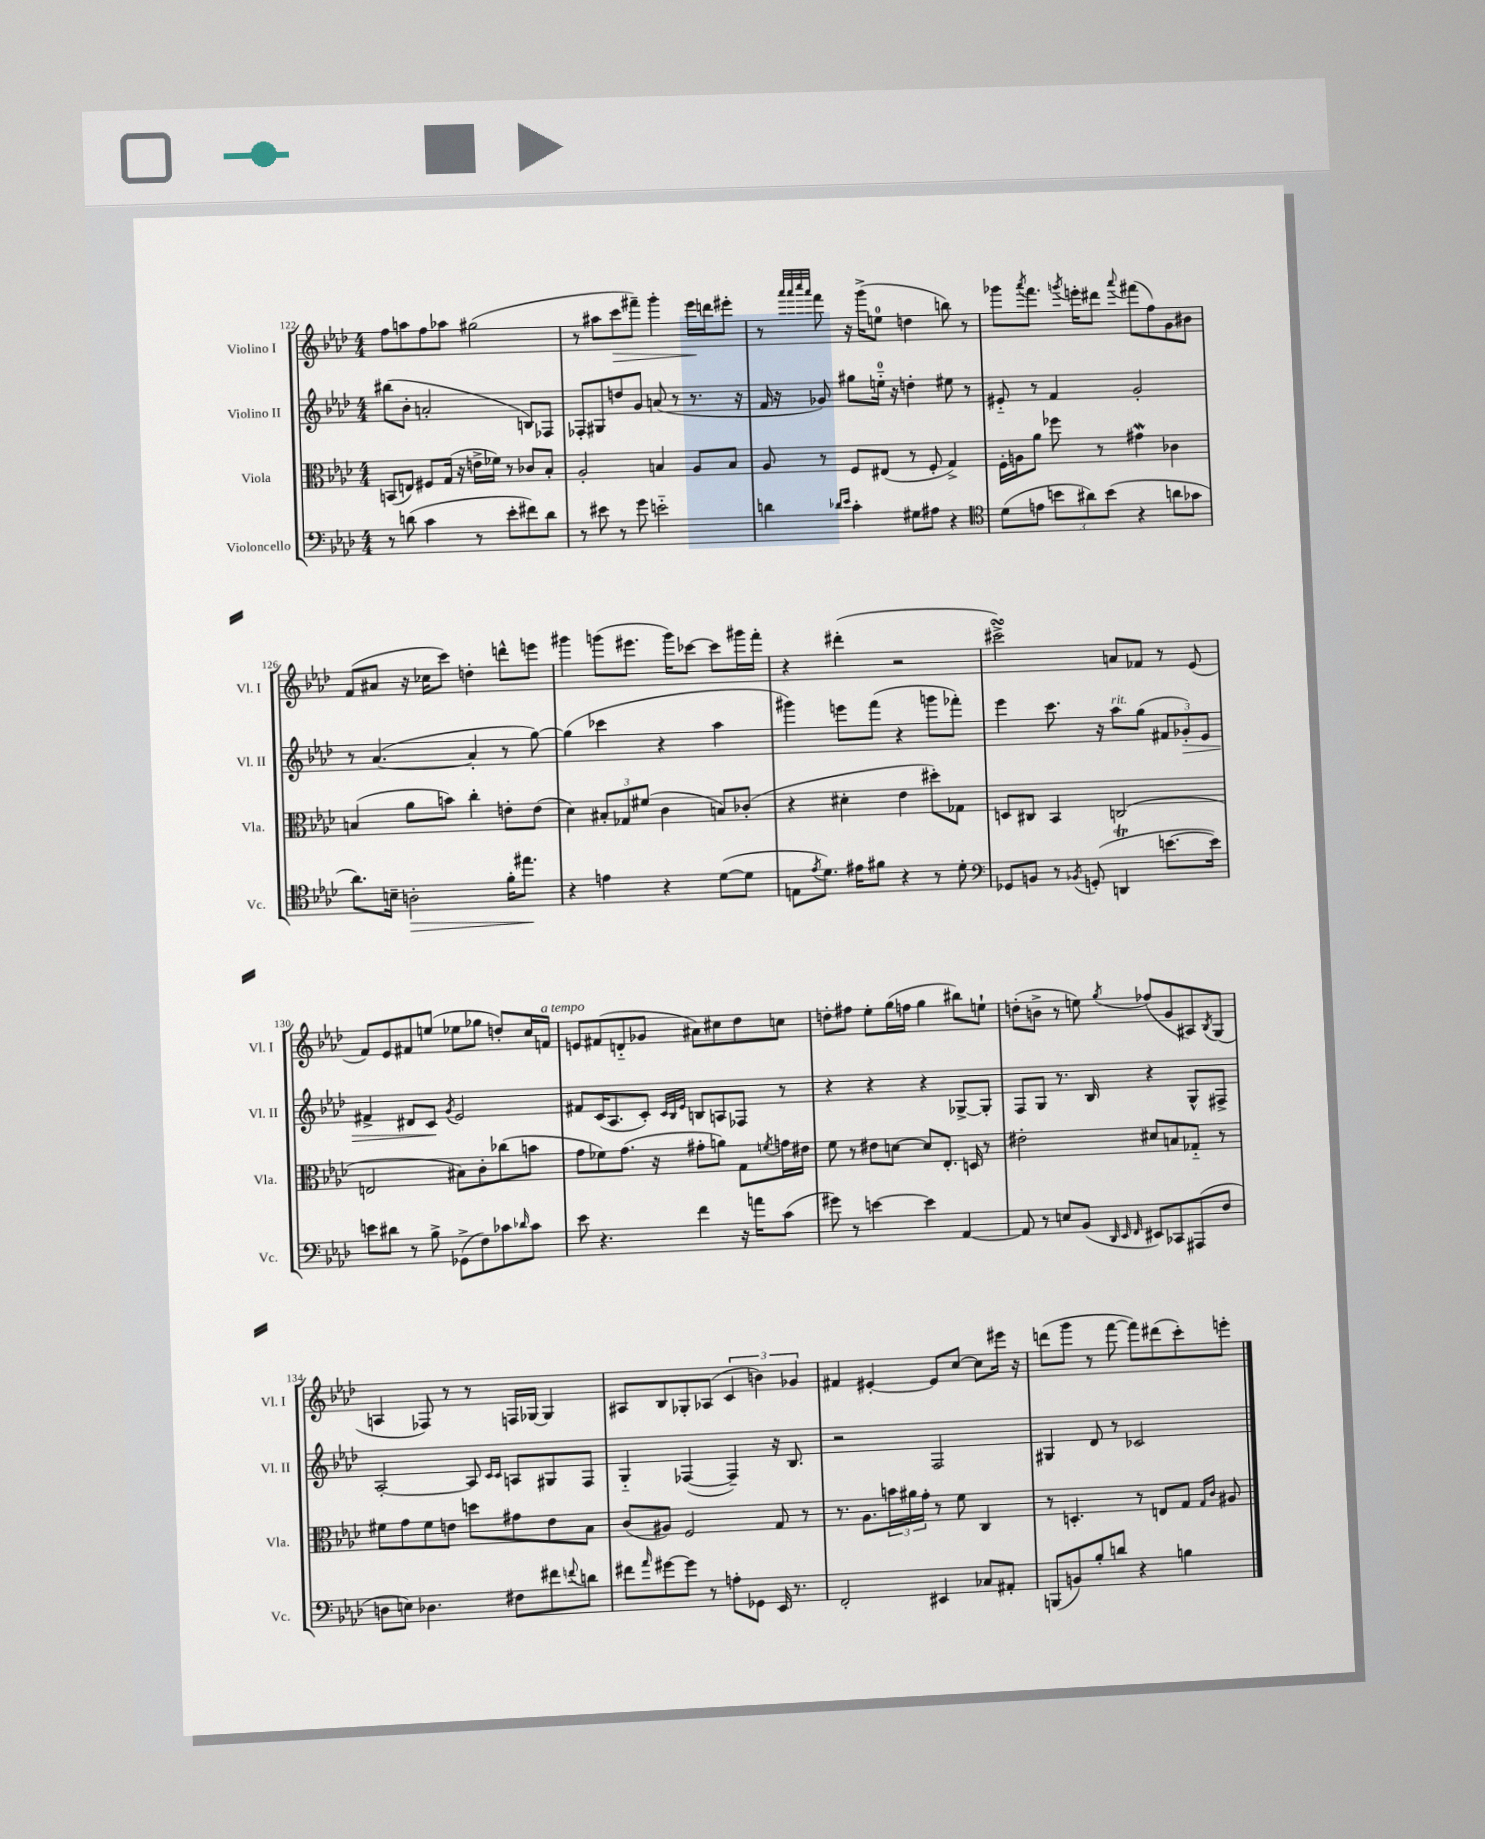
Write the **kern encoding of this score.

**kern	**kern	**kern	**kern
*staff4	*staff3	*staff2	*staff1
*clefF4	*clefC3	*clefG2	*clefG2
*k[b-e-a-d-]	*k[b-e-a-d-]	*k[b-e-a-d-]	*k[b-e-a-d-]
*M4/4	*M4/4	*M4/4	*M4/4
8r	(8BB	(8bb#	8ff
(8d	8E)	8b-'	8aa
4c	8F#	2a'	8ff
.	(16G	.	8aa-
.	16r	.	.
8r	16e^	.	(2gg#
.	16f-)	.	.
8e-'	8r	.	.
8f#)	8c-	8B)	.
8d	8B-'	8F-	.
=	=	=	=
8r	2A-'	8F-'	8r
8e#	.	8G#	8aa#
8r	.	8dd	8ccc
8g	.	8g	8fff#~)
2e'~	4B	(8a	4ggg'
.	.	8r	.
.	8A-	8.r	16eee-
.	.	.	16ddd
.	8B	.	8eee#'
.	.	16r	.
=	=	=	=
4d	8A-	16f	8r
.	.	16r	.
.	.	.	32qqaaa-
.	.	.	32qqaaa-
.	.	.	32qqcccc
.	.	.	32qqaaa-
.	8r	8g-)	8fff
16qqd-	.	.	.
16qqe-	.	.	.
4c'	8F	8gg#	16r
.	.	.	(16ggg^
.	(8E#	16ee'~	8ee
.	.	16r	.
8G#	8r	4dd'	4dd
8A#	8F'	.	.
4r	4G^)	8ee#	8bb)
.	.	8r	8r
=	=	=	=
*clefC4	*	*	*
(8d-	16F'	8e#'~	8ggg-
.	16A	.	.
.	.	.	8qaaa-
8e	8a-	8r	8.fff
12b	8ff-	4f	.
.	.	.	8qggg
.	.	.	16eee'
12a#)	.	.	.
.	8r	.	8ddd#
(12b	.	.	.
.	.	.	8qqaaa-
4r	4g#	2g'	(8fff#
.	.	.	8ff)
8a	4c-	.	8g
8g-	.	.	8b#
=	=	=	=
8.a-)	(4B	8r	(8f
.	.	([4.a-	8a#
16B~	.	.	.
2A'	8a-	.	16r
.	.	.	16cc-
.	8b)	.	8ccc)
.	4cc'	4a-']	4dd'
16f'	8e'	8r	8ddd^^
8.ee#	.	.	.
.	(8e	[8gg)	8eee
=	=	=	=
4r	4d-)	(4gg]	4ggg#
4e	12B#'	4ccc-	(8ggg
.	12G-	.	.
.	.	.	8.eee#
.	(12f#	.	.
4r	4c	4r	.
.	.	.	16ggg)
.	.	.	[8ccc-
([8d-	8B)	4aa-	8ccc-]
8d-]	(8c-'	.	16ggg#
.	.	.	16fff'
=	=	=	=
8E	4r	4ggg#)	4r
8qe-	.	.	.
8.d-)	.	.	.
.	4d#'	8eee	(4ddd#'
16e#	.	.	.
8f#	.	(8fff	.
4r	4e-	4r	2r
8r	8dd#')	8ggg	.
8d-'	8G-	8fff-')	.
=	=	=	=
*clefF4	*	*	*
8GG-	8D	4eee-	2ccc#^)
8BB	8C#	.	.
8r	4BB-	8.ccc	.
8qBB-	.	.	.
(8GG'	.	.	.
.	.	16r	.
4DD	(2C	8aa-	8a
.	.	(8gg	8f-
[8.e	.	12f#	8r
.	.	12g-')	.
.	.	.	(8e-
.	.	12e-	.
16e])	.	.	.
=	=	=	=
8e	2E	4f#^	8f)
8d#	.	.	8e-
8r	.	8d#	8f#
8B-^	.	8c	(8ee
.	.	8qg	.
(8GG-^	8B#)	2e-	8ee-
8F)	8c'	.	8gg-
8c-	(8cc-	.	8dd')
16qqd-	.	.	.
8c-	8b	.	16cc
.	.	.	16f
=	=	=	=
8e-	8g	8f#	8e
4.r	8f-)	(16c	(8f#
.	.	8.A-	.
.	(8.g	.	8d'~
.	.	8c')	8g-
.	16r	.	.
.	.	32qqc	.
.	.	32qqB-	.
.	.	32qqe-	.
4f	8g#'	8B	8a#)
.	8a)	8A	8cc#
16r	8G	8F-	8dd-
16a	.	.	.
.	8qf	.	.
(8c	16g	8r	8cc
.	16e#	.	.
=	=	=	=
8g#)	8f	4r	8dd'
8r	8r	.	8ff#
[4e	8e#	4r	8ee-'
.	[8d	.	(16gg
.	.	.	16ff
4e]	8d]	4r	4gg
.	8.E-'	.	.
[4AA-	.	[8G-^	8bb#)
.	16D	.	.
.	8r	8G-']	8ee`
=	=	=	=
8AA-]	2e#'	8F	(8dd'
8r	.	8G	8b^
8E	.	8.r	8r
(8BB-	.	.	8ee)
.	.	16B-	.
32qqDD-	.	.	.
32qqEE-	.	.	.
32qqFF	.	.	8qgg
8EE#)	8d#	4r	(8ff-
8CC-	8B	.	8g
(8AAA#	8G-'~	8G^^	8A#)
.	.	.	8qB-
8F	8r	8F#^	(8G
=	=	=	=
8D	8f#	[2A-'	4A
8E)	8g	.	.
4.D-	8f#	.	8F-)
.	8e	.	8r
.	8dd	8A-]	8r
.	.	16qqc	.
.	.	16qqc	.
8F#	8g#	8A	16F
.	.	.	[16G-
8f#	8e	8G#	4G-]
8qqf	.	.	.
8d	8B-	8F	.
=	=	=	=
8f#	(8c	4G'~	8A#
16qqa-	.	.	.
[8g#	8A#)	.	8B-
8g#]	2F	([4F-	8G-'
8r	.	.	(8A-
8A'	.	4F-~])	6c
8GG-	.	.	.
.	.	.	6b)
16EE-	8G	16r	.
8.r	.	8.B-	.
.	.	.	6g-
.	8r	.	.
=	=	=	=
2FF'	8.r	2r	4f#
.	8.A-	.	.
.	.	.	[4e#'
.	24b	.	.
.	24a#	.	.
.	24g'	.	.
4EE#	8r	2F	8e#]
.	8f	.	[8cc
8C-	4C	.	8cc]
8AA#'	.	.	16eee#
.	.	.	16r
=	=	=	=
(8BBB	8r	4G#	(8ddd
8BB)	4.D'	.	8ggg
8B-'	.	8d-	8r
8d	.	8r	[8fff
4r	8r	2c-	8fff])
.	8E	.	(8ddd#
4B	8G	.	8ccc')
.	16qqG	.	.
.	16qqc	.	.
.	8A#	.	8eee'
==	==	==	==
*-	*-	*-	*-
